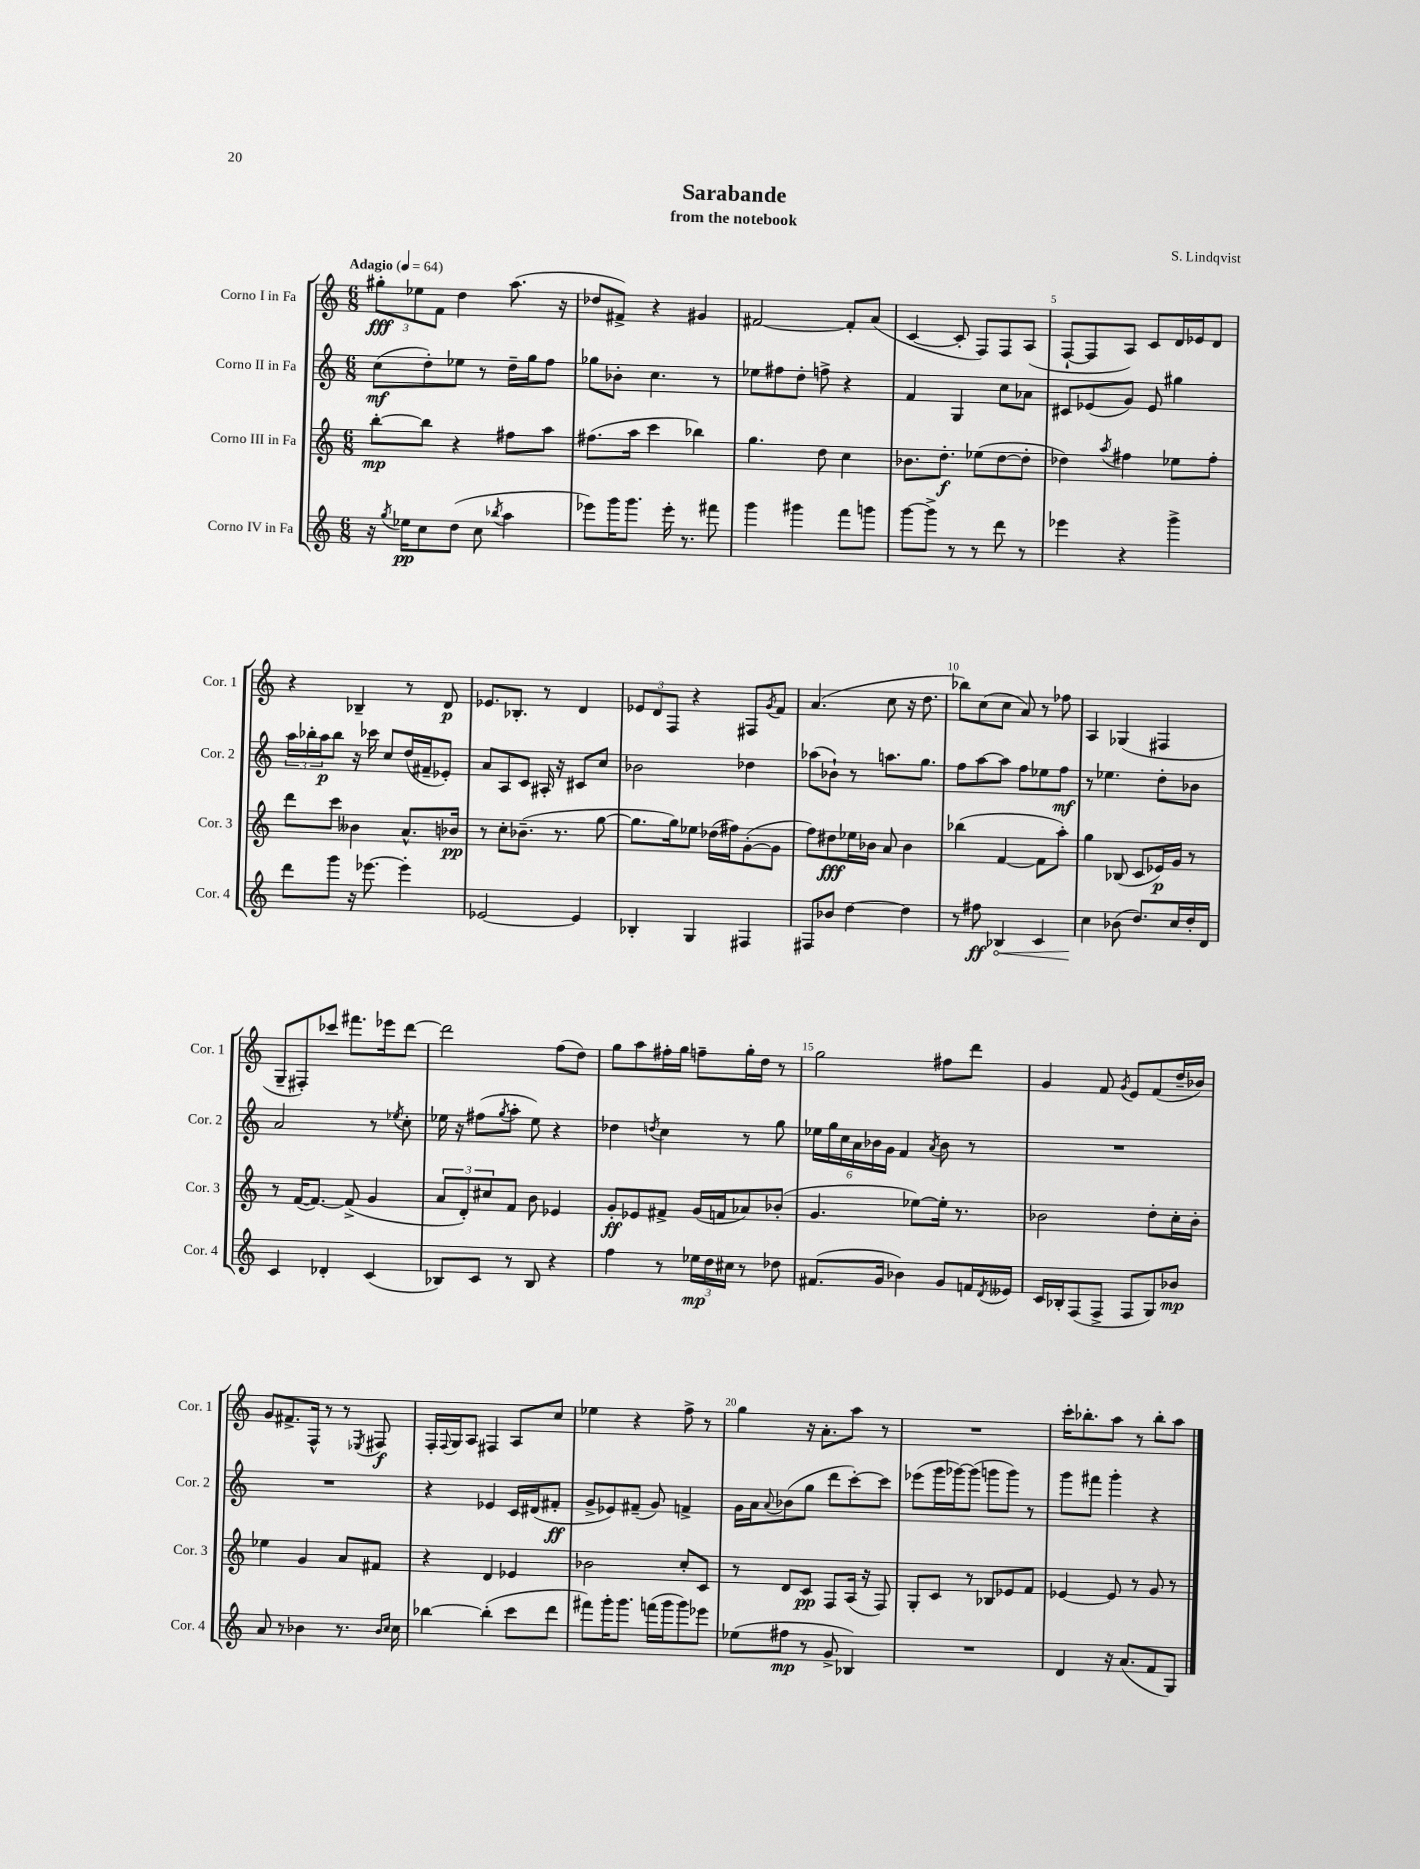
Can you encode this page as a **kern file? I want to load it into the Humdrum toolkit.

**kern	**kern	**kern	**kern
*staff4	*staff3	*staff2	*staff1
*clefG2	*clefG2	*clefG2	*clefG2
*k[]	*k[]	*k[]	*k[]
*M6/8	*M6/8	*M6/8	*M6/8
*MM64	*MM64	*MM64	*MM64
16r	[8bb'\L	(8cc\L	12gg#'\L
8qgg/	.	.	.
16ee-\LK	.	.	.
.	.	.	12ee-\
8cc\	8bb\]J	8dd'\)	.
.	.	.	12f\J
(8dd\J	4r	8ee-\J	4dd\
8cc\	.	8r	.
8qbb-/	.	.	.
4aa\	8ff#\L	16dd~\LL	(8.aa\
.	.	16gg\J	.
.	8aa\J	8ff\J	.
.	.	.	16r
=	=	=	=
8eee-\L)	(8.ff#\L	8gg-\L	8dd-/L
16ggg\K	.	8b-'\J	8f#^/J)
8.ggg\J	16aa\Jk	.	.
.	4ccc\	4.cc\	4r
16eee-'\	.	.	.
8.r	.	.	.
.	4bb-\)	.	4g#/
8fff#\	.	8r	.
=	=	=	=
4ggg\	4.gg\	8ee-\L	[2f#/
.	.	8ff#\	.
4ggg#\	.	8dd'\J	.
.	8dd\	8ff^\	.
8fff\L	4cc\	4r	8f#'/]L
8ggg\J	.	.	(8a/J
=	=	=	=
[8ggg\L	8.b-\L	4f/	[4c/
8ggg^\]J	.	.	.
.	8.dd'\J	.	.
8r	.	4G/	8c'/]
8r	(8ee-\L	.	8F/L)
8ddd\	[8dd\	8cc\L	8F/
8r	8dd'\]J	8a-\J	(8A/J
=	=	=	=
4eee-\	4dd-\)	8c#/L	[8F`/L
.	.	(8e-/	8F/]
.	8qaa/	.	.
4r	4ff#\	8g/J)	8A/J)
.	.	8e-/	8c/L
4ggg^\	8ee-\L	4gg#\	16d/L
.	.	.	16e-/J
.	8ff#'\J	.	8d/J
=	=	=	=
8ddd\L	8ddd\L	24aa\LL	4r
.	.	24bb-'\	.
.	.	24aa\J	.
8ggg\J	8ccc\J	8bb-\J	.
16r	4b--\	16r	4B-~/
[8.eee-\	.	16ccc-\	.
.	.	8cc/L	.
4eee-'\]	8.a^^/L	(16dd/L	8r
.	.	16f#~/J	.
.	.	8e-'/J)	8d/
.	16b-/Jk	.	.
=	=	=	=
[2e-/	8r	8a/L	8.e-/L
.	8cc'\L	8A/	.
.	.	.	8.B-'/J
.	(8.b-~\J	8c/J	.
.	.	16A#'/	8r
.	8.r	16r	.
4e-/]	.	8c#/L	4d/
.	[8gg\	8cc/J	.
=	=	=	=
4B-'/	8.gg\]L	2b-\	12e-/L
.	.	.	12d/
.	.	.	12F/J
.	16gg\k)	.	.
4G/	8ee-\J	.	4r
.	(16dd-\LL	.	.
.	16ff#\J)	.	.
4F#/	([8g'\	4dd-\	8F#/L
.	.	.	8qg/
.	8g\]J	.	8f/J
=	=	=	=
8F#/L	8ff\L)	(8aa-\L	(4.a/
8b-/J	8dd#\	8b-`\J)	.
[4dd\	16ee-\L	8r	.
.	16b-\JJ	.	.
.	8a/	8.aa\L	8cc\
4dd\]	4b-\	.	16r
.	.	8.gg\J	8.dd\
=	=	=	=
8r	(4bb-\	8ff\L	8bb-\L)
8ff#\	.	[8aa\	(8cc\
4B-/	[4f/	8aa\]J	8cc\J
.	.	8ff\L	8a/)
4c/	8f\]L	8ee-\	8r
.	8aa'\J)	8ff\J	8ff-\
=	=	=	=
4cc\	4gg\	8r	4A/
.	.	4.ee-\	.
(8b-\	(8B-/	.	(4G-/
8.dd/L)	8c/L	.	.
.	16e-/L)	8dd'\L	4F#/
16cc/L	16g/JJ	.	.
16dd'/	8r	8b-\J	.
16d/JJ	.	.	.
=	=	=	=
4c/	8r	2a/	8G~/L
.	([16f/LK	.	8F#'/)
.	8.f/_J)	.	.
4d-'/	.	.	8ccc-/J
.	(8f^/]	.	8.fff#\L
(4c/	4g/	8r	.
.	.	.	16eee-\k
.	.	8qee-/	.
.	.	8cc'\	[8ddd\J
=	=	=	=
8B-/L)	12a/L	16ee-\	2ddd\]
.	.	16r	.
.	12d'/)	.	.
8c/J	.	(8ff#\L	.
.	12cc#/	.	.
.	.	8qgg/	.
8r	8f/J	8aa'\J	.
8B-/	8b\	8ee-\)	.
4r	4e-/	4r	(8ff\L
.	.	.	8dd\J)
=	=	=	=
4ff\	8g'/L	4dd-\	8gg\L
.	8e-/	.	8aa\
.	.	8qdd/	.
8r	8f#^/J	4cc\	16ff#'\L
.	.	.	16gg\JJ
24ee-\LL	(16g/LL	.	8ff~\L
24dd\	.	.	.
.	16f/J	.	.
24cc#\JJ	.	.	.
8r	8a-/)	8r	16gg'\L
.	.	.	16dd\JJ
8dd-\	(8b-'/J	8gg\	8r
=	=	=	=
(8.f#/L	4.g/	24ee-\LL	2gg\
.	.	24gg\	.
.	.	24cc\	.
.	.	24a\	.
.	.	24b-\	.
16g/Jk	.	.	.
.	.	24g\JJ	.
4b-\)	.	4f/	.
.	[8ee-\L)	.	.
.	.	8qa/	.
8g/L	16ee-'\]Jk	8b-\	8ff#\L
.	8.r	.	.
16f/L	.	8r	8ddd\J
8qd/	.	.	.
16e--/JJ	.	.	.
=	=	=	=
16c/LL	2b-\	2.r	4g/
16B-'/J	.	.	.
(8F/	.	.	.
8F^/J	.	.	8f/
.	.	.	8qg/
8F/L	.	.	8e/L
8G/)	8dd'\L	.	(8f/
8b-/J	16cc'\L	.	16dd~/L
.	16b-'\JJ	.	16b-/JJ)
=	=	=	=
8a/	4ee-\	2.r	8g/L
8r	.	.	8.f#^/
4b-\	4g/	.	.
.	.	.	16F^^/Jk
.	.	.	8r
8.r	8a/L	.	8r
.	.	.	8qE-/
.	8f#/J	.	8F#/
16qqb-/LL	.	.	.
16qqcc/JJ	.	.	.
16cc\	.	.	.
=	=	=	=
[4bb-\	4r	4r	16F'/LL
.	.	.	8qqF/
.	.	.	16G/J
.	.	.	8A/J
(4bb-'\]	4d/	4e-/	4F#/
8ccc\L	4e-/	16c/LL	8A/L
.	.	(16d#/J	.
8ddd\J	.	8f#'/J	8cc/J
=	=	=	=
8fff#\L)	2b-\	8g^/L	4ee-\
16ggg'\K	.	8e-/)	.
8.ggg\J	.	.	.
.	.	(8f#~/J	4r
(16fff\LL	.	8g/)	.
16ggg\J	.	.	.
8ggg\)	8cc'/L	4f^/	8ff^\
8eee-\J	8c/J	.	8r
=	=	=	=
(8ee-\L	8r	16g\LL	4gg\
.	.	16a\J	.
.	.	8qqa/	.
8ff#\J	8d/L	(8b-\	.
8r	8c/J	8gg\J	16r
.	.	.	8.a'\L
8g^/	8F/L	8ddd\L	.
4B-/)	(16A/Jk	[8ccc'\)	8aa\J
.	16r	.	.
.	8F/)	8ccc\]J	8r
=	=	=	=
2.r	8G'/L	(8eee-\L	2.r
.	8c/J	16ggg\L	.
.	.	[16ggg-\J)	.
.	8r	(8ggg-\]J	.
.	8B-/L	8ggg\L	.
.	8e-/	8ggg\J)	.
.	8f/J	8r	.
=	=	=	=
4d/	[4e-/	8ggg\L	16ccc'\LK
.	.	.	8.bb-'\
.	.	8fff#\J	.
16r	8e-/]	4ggg'\	8aa\J
(8.a/L	.	.	.
.	8r	.	8r
8f/	8g/	4r	8bb-'\L
8G/J)	8r	.	8aa\J
==	==	==	==
*-	*-	*-	*-
